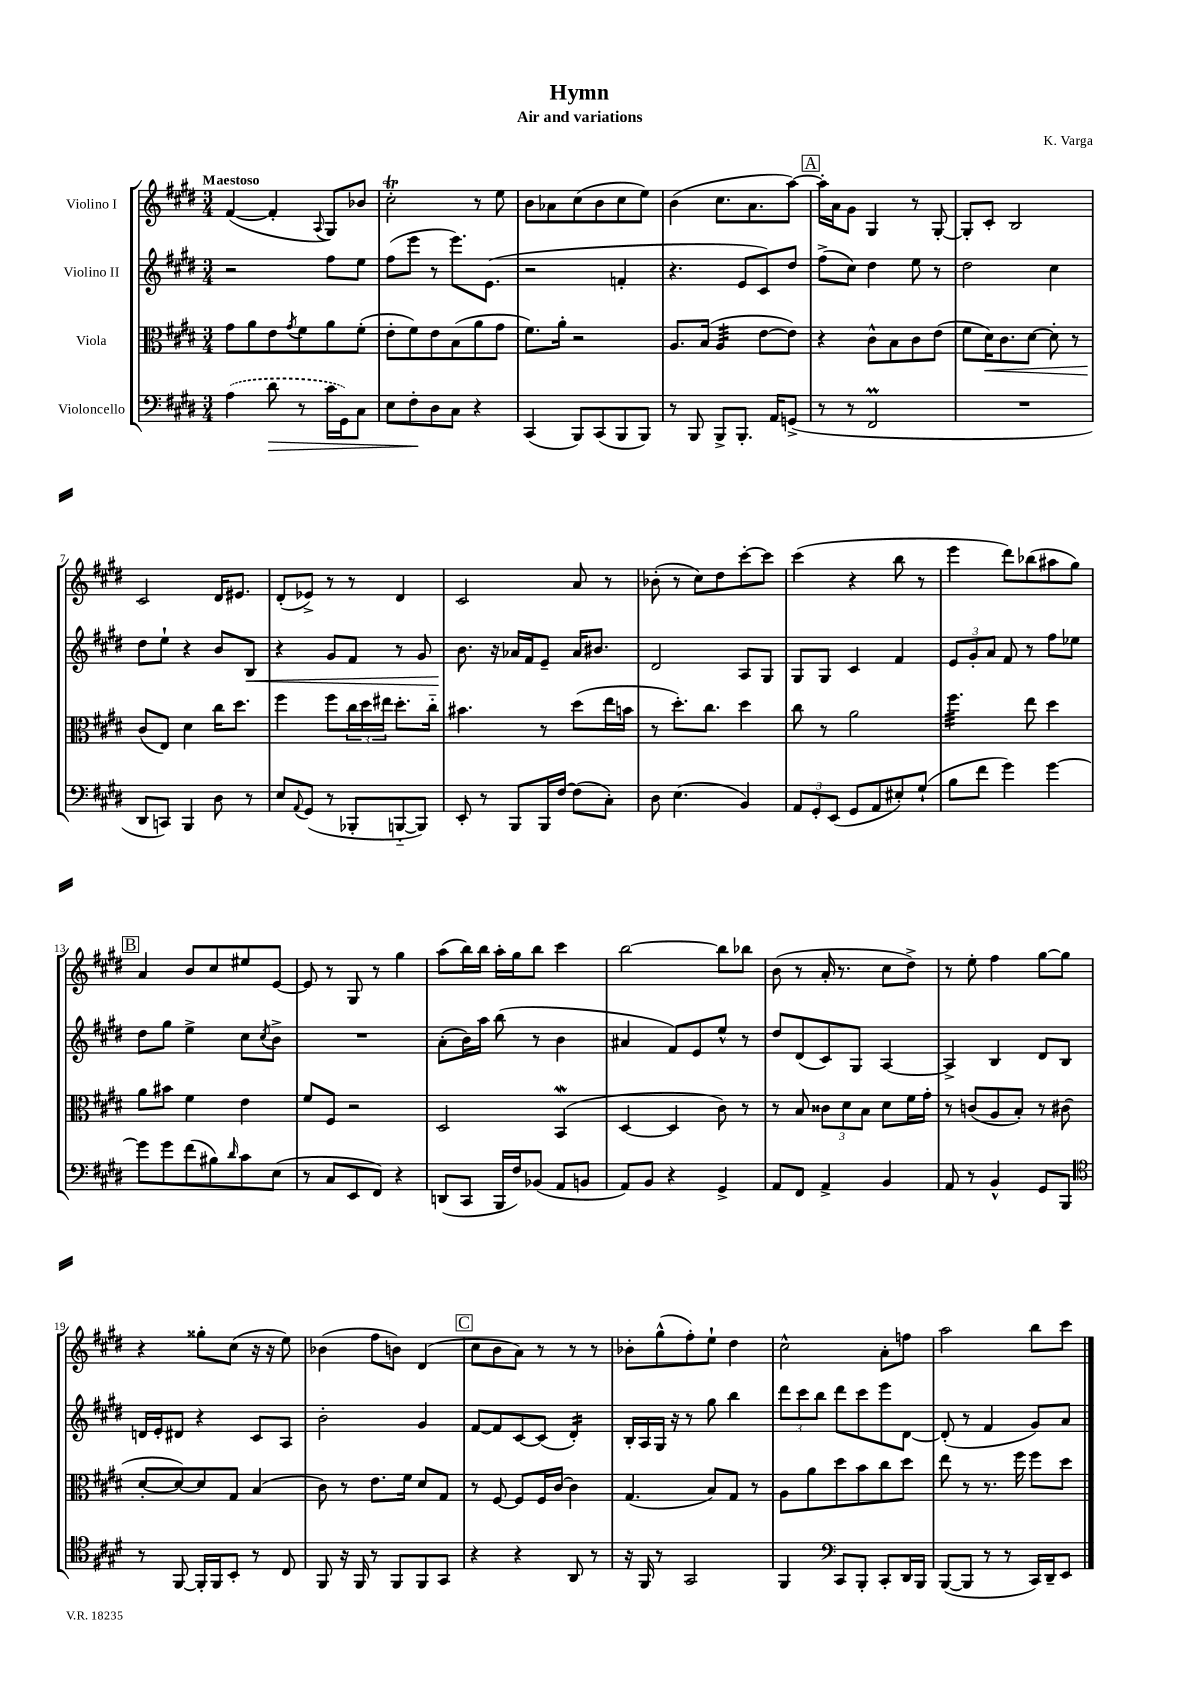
\header { title = "Hymn" composer = "K. Varga" subtitle = "Air and variations" }
<<
\new StaffGroup <<
\new Staff = "s0" \with { instrumentName = "Violino I" } {
    \clef treble \key e \major \numericTimeSignature \time 3/4 \tempo "Maestoso"
    fis'4~( fis'4-. \appoggiatura { a8 } gis8) bes'8 |
    cis''2-.\trill r8 e''8 |
    b'8 aes'8 cis''8( b'8 cis''8 e''8) |
    b'4( cis''8. a'8. a''8~) |
    \mark \markup { \box "A" } a''16-. a'16 gis'8 gis4 r8 gis8~-. |
    gis8-. cis'8-. b2 |
    cis'2 dis'16 eis'8. |
    dis'8-.( ees'8->) r8 r8 dis'4 |
    cis'2 a'8 r8 |
    bes'8-.( r8 cis''8) dis''8 cis'''8~-. cis'''8 |
    cis'''4( r4 b''8 r8 |
    e'''4 dis'''8) bes''8( ais''8 gis''8) |
    \mark \markup { \box "B" } a'4 b'8 cis''8 eis''8 e'8~ |
    e'8 r8 gis8 r8 gis''4 |
    a''8( b''16) b''16 a''16-. gis''16 b''8 cis'''4 |
    b''2~ b''8 bes''8 |
    b'8( r8 a'16-. r8. cis''8 dis''8->) |
    r8 e''8-. fis''4 gis''8~ gis''8 |
    r4 gisis''8-. cis''8( r16 r16 e''8) |
    bes'4( fis''8 b'8) dis'4( |
    \mark \markup { \box "C" } cis''8 b'8 a'8) r8 r8 r8 |
    bes'8-. gis''8-^( fis''8-.) e''8-! dis''4 |
    cis''2-^ a'8-. f''8 |
    a''2 b''8 cis'''8 \bar "|." |
}
\new Staff = "s1" \with { instrumentName = "Violino II" } {
    \clef treble \key e \major \numericTimeSignature \time 3/4
    r2 fis''8 e''8 |
    fis''8( e'''8 r8 e'''8.) e'8.( |
    r2 f'4-. |
    r4. e'8 cis'8) dis''8 |
    \mark \markup { \box "A" } fis''8->( cis''8) dis''4 e''8 r8 |
    dis''2 cis''4 |
    dis''8 e''8-! r4 b'8 b8\< |
    r4 gis'8 fis'8 r8 gis'8 |
    b'8.\! r16 aes'16 fis'16 e'8-- aes'16 bis'8. |
    dis'2 a8 gis8 |
    gis8 gis8 cis'4 fis'4 |
    \tuplet 3/2 { e'8 gis'8-. a'8 } fis'8 r8 fis''8 ees''8 |
    \mark \markup { \box "B" } dis''8 gis''8 e''4-> cis''8 \acciaccatura { cis''8 } b'8-> |
    R2. |
    a'8-.( b'16) a''16 b''8( r8 b'4 |
    ais'4 fis'8) e'8 e''8-^ r8 |
    dis''8 dis'8( cis'8) gis8 a4~ |
    a4-> b4 dis'8 b8 |
    d'16 e'16-. dis'8 r4 cis'8 a8 |
    b'2-. gis'4 |
    \mark \markup { \box "C" } fis'8~ fis'8 cis'8~ cis'8( dis'4:16-.) |
    b16-. a16 gis16 r16 r8 gis''8 b''4 |
    \tuplet 3/2 { dis'''8 cis'''8 b''8 } dis'''8 cis'''8 e'''8 dis'8~ |
    dis'8-.( r8 fis'4 gis'8) a'8 \bar "|." |
}
\new Staff = "s2" \with { instrumentName = "Viola" } {
    \clef alto \key e \major \numericTimeSignature \time 3/4
    gis'8 a'8 e'8 \acciaccatura { gis'8 } fis'8 a'8 fis'8-.( |
    e'8-. fis'8) e'8 b8( a'8 gis'8 |
    fis'8.) a'16-. r2 |
    a8. b16( a4:32 e'8~ e'8) |
    \mark \markup { \box "A" } r4 cis'8-^ b8 cis'8 e'8( |
    fis'8 dis'16\<) cis'8. dis'8~ dis'8-. r8 |
    cis'8\!( e8) dis'4 cis''16 dis''8. |
    fis''4 fis''8 \tuplet 3/2 { cis''16 dis''16 eis''16 } dis''8.-. cis''16-_ |
    bis'4. r8 dis''8( e''16 b'16 |
    r8 dis''8.-.) cis''8. dis''4 |
    cis''8 r8 a'2 |
    fis''4.:32 e''8 dis''4 |
    \mark \markup { \box "B" } a'8 bis'8 fis'4 e'4 |
    fis'8 fis8 r2 |
    dis2 b,4\mordent( |
    dis4~ dis4 cis'8) r8 |
    r8 b8 \tuplet 3/2 { cisis'8 dis'8 b8 } dis'8 fis'16 gis'16-. |
    r8 c'8( a8 b8-.) r8 cis'8( |
    dis'8~-. dis'8~) dis'8 gis8 b4( |
    cis'8) r8 e'8. fis'16 dis'8 gis8 |
    \mark \markup { \box "C" } r8 fis8~ fis8 fis16 cis'16~ cis'4 |
    gis4.( b8) gis8 r8 |
    a8 a'8 dis''8 b'8 cis''8 dis''8 |
    e''8 r8 r8. fis''16 fis''8 dis''8 \bar "|." |
}
\new Staff = "s3" \with { instrumentName = "Violoncello" } {
    \clef bass \key e \major \numericTimeSignature \time 3/4
    \once \slurDashed a4( dis'8\> r8 cis'16 gis,16) cis8 |
    e8 fis8-.\! dis8 cis8 r4 |
    cis,4( b,,8) cis,8( b,,8 b,,8) |
    r8 b,,8 b,,8-> b,,8.-. a,16 g,8->( |
    \mark \markup { \box "A" } r8 r8 fis,2\prall |
    R2. |
    dis,8 c,8) b,,4 dis8 r8 |
    e8 \appoggiatura { a,8 } gis,8( r8 bes,,8-. b,,8~-_ b,,8) |
    e,8-. r8 b,,8 b,,16 fis16~ fis8( cis8-.) |
    dis8 e4.( b,4) |
    \tuplet 3/2 { a,8 gis,8-. e,8( } gis,8 a,8 eis8-.) gis8-!( |
    b8 fis'8 gis'4) gis'4~ |
    \mark \markup { \box "B" } gis'8 gis'8 fis'8( bis8) \grace { dis'16 } cis'8 e8( |
    r8 cis8 e,8 fis,8) r4 |
    d,8( cis,8 b,,16 fis16) bes,8( a,8 b,8 |
    a,8) b,8 r4 gis,4-> |
    a,8 fis,8 a,4-> b,4 |
    a,8 r8 b,4-^ gis,8 b,,8 |
    \clef tenor r8 fis,8~ fis,16-. fis,16 b,8-. r8 cis8 |
    fis,8 r16 fis,16 r8 fis,8 fis,8 gis,8 |
    \mark \markup { \box "C" } r4 r4 a,8 r8 |
    r16 fis,16 r8 gis,2 |
    fis,4 \clef bass cis,8 b,,8-. cis,8-. dis,16 b,,16 |
    b,,8~( b,,8 r8 r8 cis,16) dis,16-- e,8 \bar "|." |
}
>>
>>
